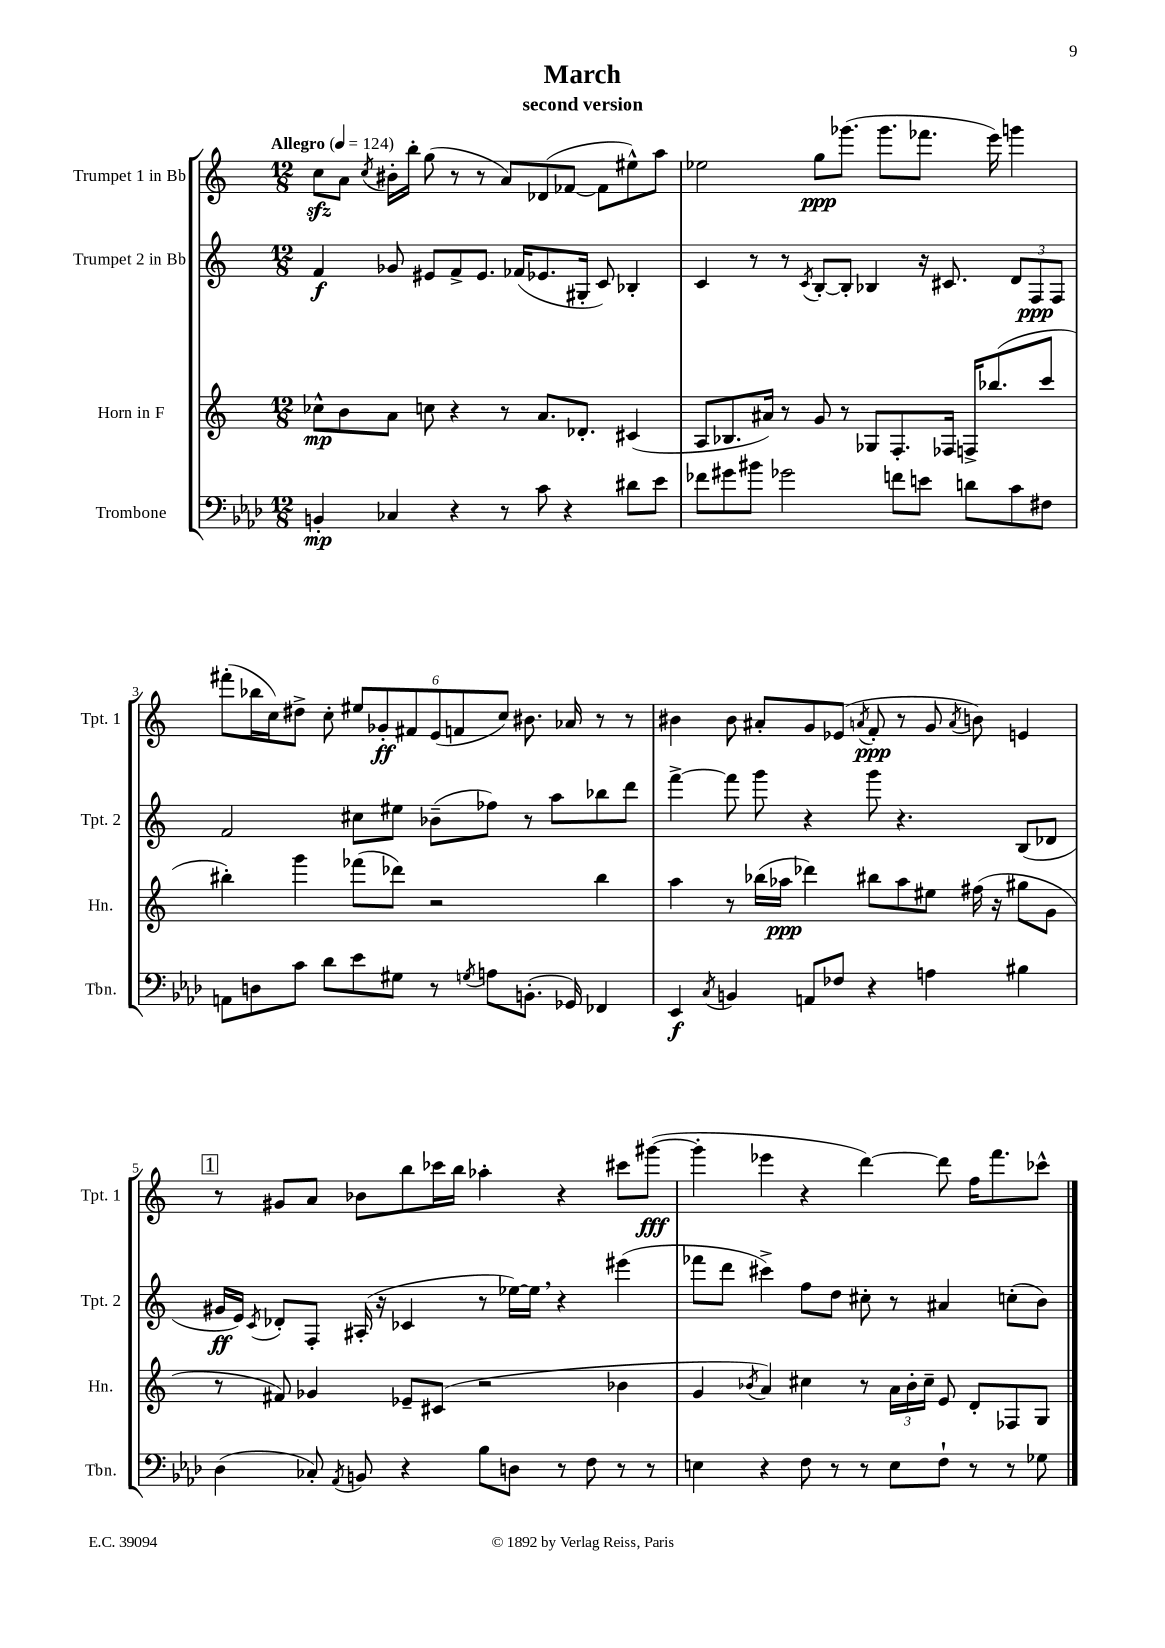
\header { title = "March" subtitle = "second version" }
<<
\new StaffGroup <<
\new Staff = "s0" \with { instrumentName = "Trumpet 1 in Bb" shortInstrumentName = "Tpt. 1" } {
    \clef treble \key c \major \numericTimeSignature \time 12/8 \tempo "Allegro" 4 = 124
    \autoBeamOff c''8[\sfz a'8] \acciaccatura { c''8 } bis'16[-. b''16]-. g''8( r8 r8 a'8[) des'8( fes'8]~ fes'8[ eis''8-^) a''8] |
    ees''2 g''8[\ppp ges'''8.]( ges'''8.[ fes'''8.] e'''16) g'''4 |
    fis'''8[-.( bes''16 c''16) dis''8]-> c''8-. \tuplet 6/4 { eis''8[ ges'8-.\ff fis'8 e'8( f'8 c''8]) } bis'8. aes'16 r8 r8 |
    bis'4 bis'8 ais'8[-. g'8 ees'8]( \acciaccatura { a'8 } f'8-.\ppp r8 g'8 \acciaccatura { a'8 } b'8) e'4 |
    \mark \markup { \box "1" } r8 gis'8[ a'8] bes'8[ b''8 ces'''16 b''16] aes''4-. r4 cis'''8[ gis'''8]~\fff( |
    gis'''4-. ees'''4 r4 d'''4~) d'''8 f''16[ f'''8. ces'''8]-^ \bar "|." |
}
\new Staff = "s1" \with { instrumentName = "Trumpet 2 in Bb" shortInstrumentName = "Tpt. 2" } {
    \clef treble \key c \major \numericTimeSignature \time 12/8
    \autoBeamOff f'4\f ges'8 eis'8[ f'8-> eis'8.] fes'16[( ees'8. gis16]-. c'8) bes4-. |
    c'4 r8 r8 \acciaccatura { c'8 } b8[~-. b8]-. bes4 r16 cis'8. \tuplet 3/2 { d'8[ f8\ppp f8] } |
    f'2 cis''8[ eis''8] bes'8[--( fes''8]) r8 a''8[ bes''8 d'''8] |
    f'''4~-> f'''8 g'''8 r4 g'''8 r4. b8[( des'8] |
    \mark \markup { \box "1" } gis'16[\ff e'16]) \acciaccatura { c'8 } des'8[-. f8]-. ais16-.( r16 ces'4 r8 ees''16[~) ees''16] \breathe r4 eis'''4( |
    fes'''8[ d'''8] cis'''4->) f''8[ d''8] cis''8-. r8 ais'4 c''8[-.( b'8]) \bar "|." |
}
\new Staff = "s2" \with { instrumentName = "Horn in F" shortInstrumentName = "Hn." } {
    \clef treble \key c \major \numericTimeSignature \time 12/8
    \autoBeamOff ces''8[-^\mp b'8 a'8] c''8 r4 r8 a'8.[ des'8.]-. cis'4( |
    a8[ bes8. ais'16]) r8 g'8 r8 ges8[ f8.-. fes16] f16[-> bes''8.( c'''8] |
    bis''4-.) g'''4 fes'''8[( des'''8]) r2 bis''4 |
    a''4 r8 bes''16[( aes''16]\ppp des'''4) bis''8[ aes''8 eis''8] fis''16( r16 gis''8[ g'8] |
    \mark \markup { \box "1" } r8 fis'8) ges'4 ees'8[-- cis'8]( r2 bes'4 |
    g'4 \acciaccatura { bes'8 } a'4) cis''4 r8 \tuplet 3/2 { a'16[ bes'16-. cis''16]-- } e'8 d'8[-. fes8 g8] \bar "|." |
}
\new Staff = "s3" \with { instrumentName = "Trombone" shortInstrumentName = "Tbn." } {
    \clef bass \key aes \major \numericTimeSignature \time 12/8
    \autoBeamOff b,4-.\mp ces4 r4 r8 c'8 r4 dis'8[ ees'8] |
    fes'8[ gis'8 bis'8] ges'2 f'8[ e'8] d'8[ c'8 fis8] |
    a,8[ d8 c'8] des'8[ ees'8 gis8] r8 \acciaccatura { g8 } a8[ b,8.]-.( ges,16) fes,4 |
    ees,4\f \acciaccatura { c8 } b,4 a,8[ fes8] r4 a4 bis4 |
    \mark \markup { \box "1" } des4( ces8-.) \acciaccatura { aes,8 } b,8 r4 bes8[ d8] r8 f8 r8 r8 |
    e4 r4 f8 r8 r8 e8[ f8]-! r8 r8 ges8 \bar "|." |
}
>>
>>
